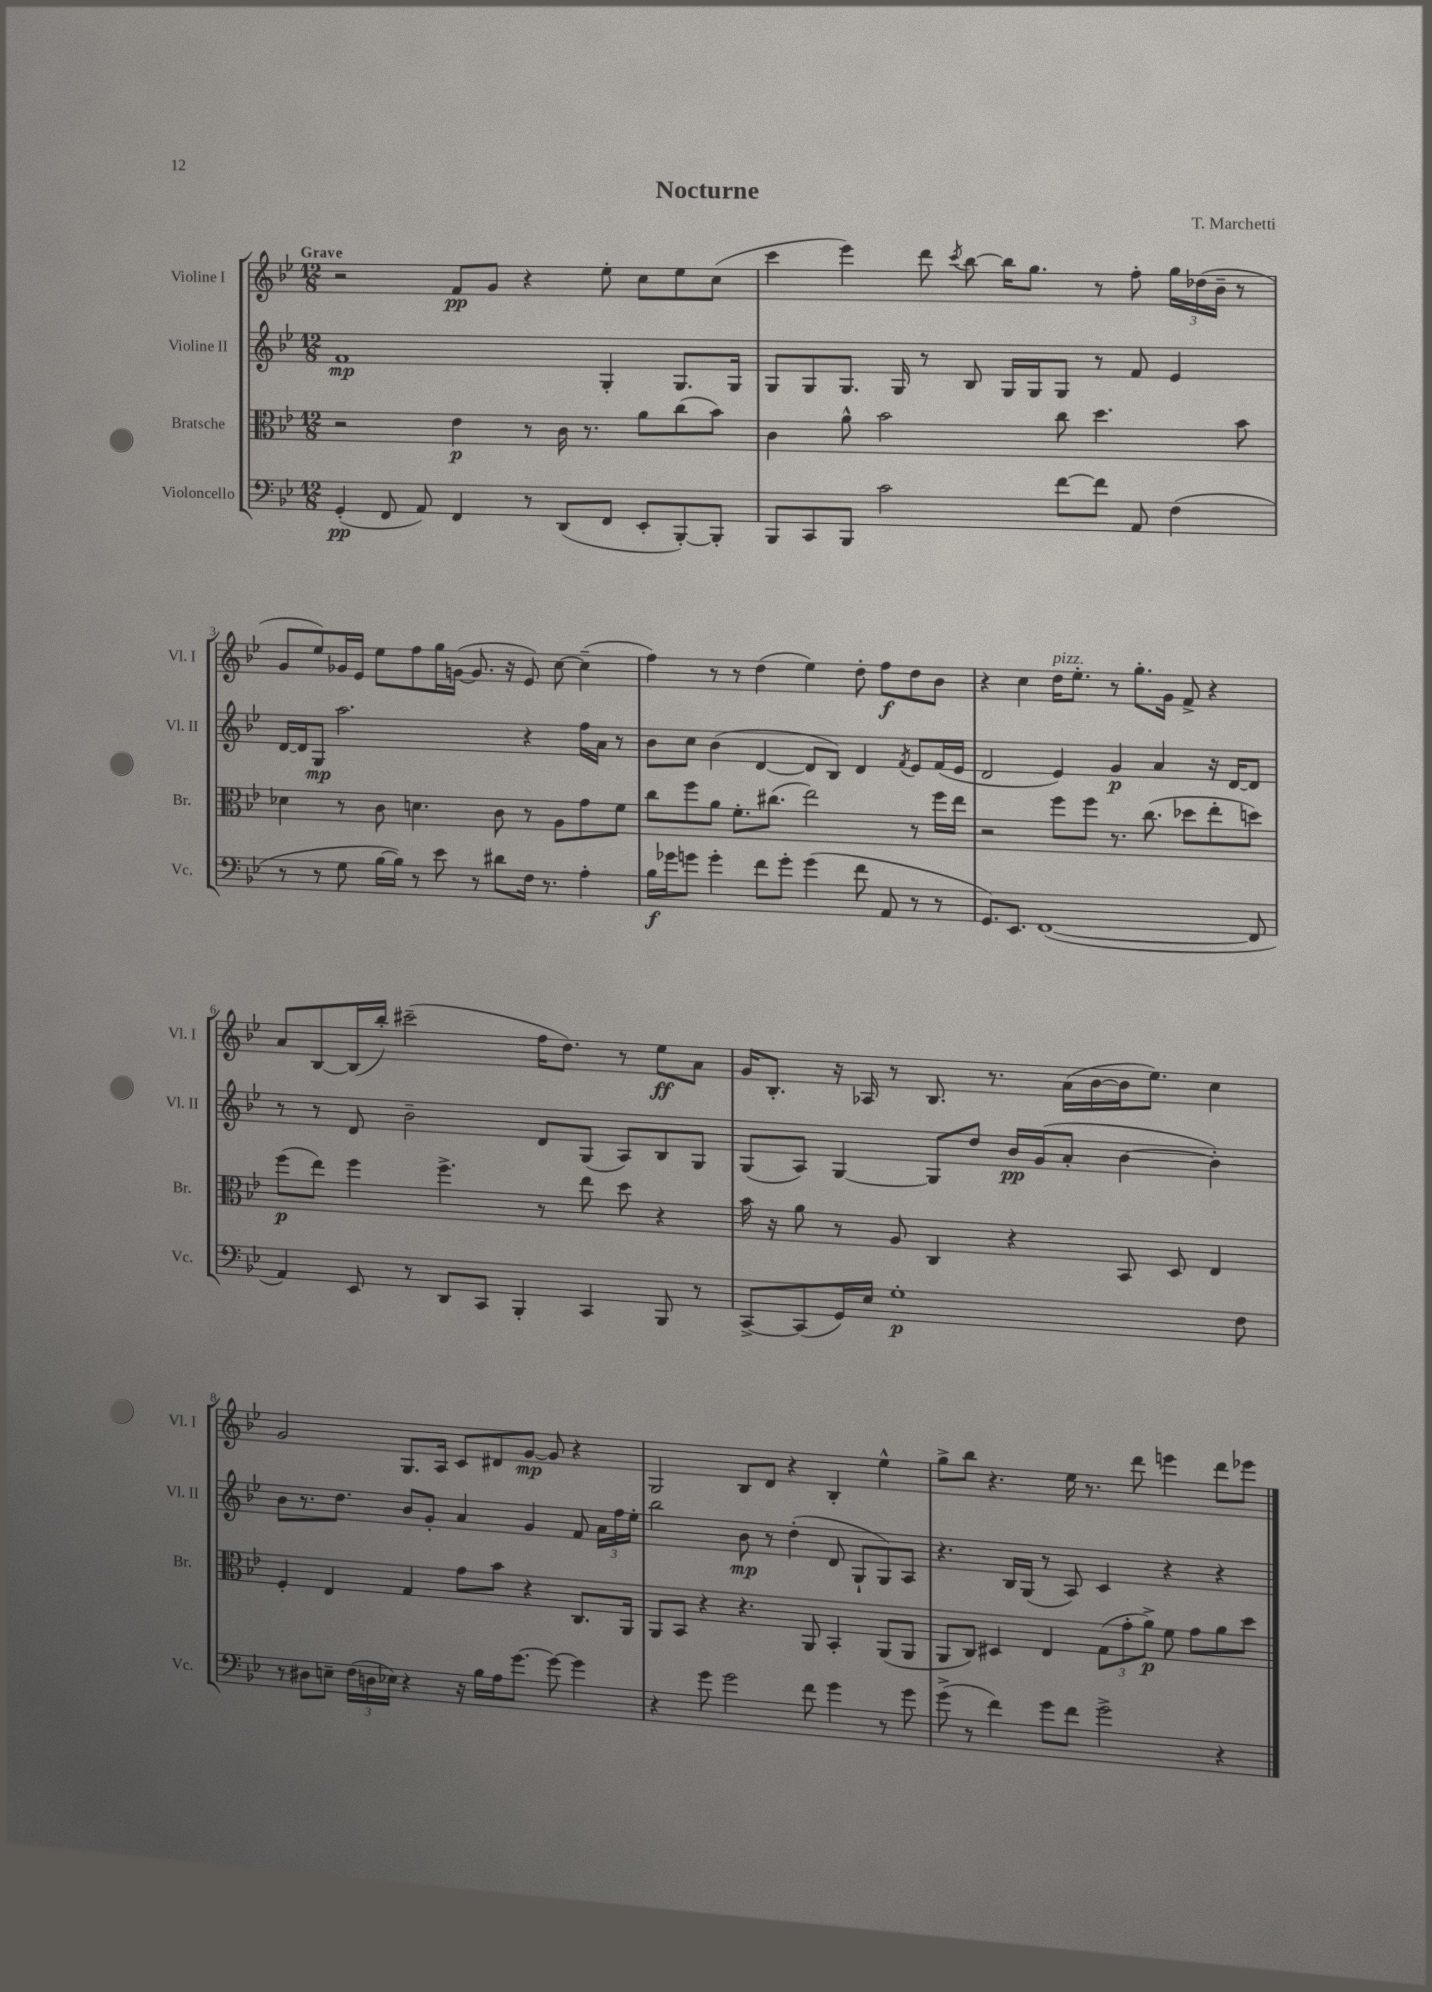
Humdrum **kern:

**kern	**kern	**kern	**kern
*staff4	*staff3	*staff2	*staff1
*clefF4	*clefC3	*clefG2	*clefG2
*k[b-e-]	*k[b-e-]	*k[b-e-]	*k[b-e-]
*M12/8	*M12/8	*M12/8	*M12/8
(4GG'/	2r	1f	2r
8FF/	.	.	.
8AA/)	.	.	.
4FF/	4e-\	.	8f/L
.	.	.	8g/J
8r	8r	.	4r
(8DD/L	16c\	.	.
.	8.r	.	.
8FF/J	.	4G'/	8ee-'\
8EE-'/L	8a\L	.	8cc\L
[8BBB-'/)	(8cc\	8.G/L	8ee-\
8BBB-'/]J	8b-\J)	.	(8cc\J
.	.	16G/Jk	.
=	=	=	=
8BBB-/L	4c\	8G/L	4ccc\
8CC/	.	8G/	.
8BBB-/J	8a^^\	8.G/J	4eee-\)
2c\	2b-\	.	.
.	.	16G/	.
.	.	8r	8ddd\
.	.	.	8qccc/
.	.	8B-/	[8bb-\
.	.	16G/LL	16bb-\]LK
.	.	16G/J	8.gg\J
[8f\L	8cc\	8G/J	.
8f\]J	4.dd\	8r	8r
8AA/	.	8f/	8ff'\
(4F\	.	4e-/	24gg\LL
.	.	.	(24dd-\
.	.	.	24b-~\JJ
.	8b-\	.	8r
=	=	=	=
8r	4d-\	[16d/LL	8g/L
.	.	16d/]J	.
8r	.	8G/J	8ee-/)
8G\	8r	2.aa\	16g-/L
.	.	.	16e-/JJ
[16B-\LL	8c\	.	8ee-\L
16B-\]JJ)	.	.	.
8r	4.d\	.	8ff\
8e-\	.	.	16gg\L
.	.	.	([16g\JJ
8r	.	.	8.g/]
8d#\L	8c\	.	.
.	.	.	16r
16F\Jk	8r	4r	8e-/)
8.r	.	.	.
.	8A\L	.	[8cc\
4A'\	8g\	16ff\LL	(4cc~\]
.	.	16a\JJ	.
.	8f\J	8r	.
=	=	=	=
16B-\LL	8cc\L	8b-\L	4ff\)
16g-\J	.	.	.
8g\J	8ff\	8cc\J	.
4g'\	8a\J	(4b-\	8r
.	8.f'\L	.	8r
8f\L	.	[4d/	(4dd\
.	(8.cc#\J	.	.
8g'\J	.	.	.
(4g\	2ee-\)	8d/]L	4ee-\)
.	.	8B-/J)	.
8f\	.	4d/	8dd'\
8AA/	.	.	8ff\L
.	.	8qf/	.
8r	8r	8e-/L	8dd\
8r	16ff\LL	(16f/L	8b-\J
.	16ee-\JJ	16e-/JJ	.
=	=	=	=
8.GG/L)	2r	2d/	4r
8.EE-/J	.	.	.
.	.	.	4cc\
([1FF	.	.	.
.	8ff\L	4e-/)	16dd\LK
.	.	.	8.ee-'\J
.	8ff\J	.	.
.	8.r	4g/	8r
.	.	.	8.gg'\L
.	(8.cc\	.	.
.	.	4a/	.
.	.	.	16g\Jk
.	8dd-\L	.	8f^/
.	8ee-'\	16r	4r
.	.	[16d/LK	.
8FF/]	8dd\J)	8d/]J	.
=	=	=	=
4AA/)	(8ff\L	8r	8a/L
.	8ee-\J)	8r	[8B-/
8EE-/	4ff\	8d/	(16B-/]L
.	.	.	16bb-'/JJ)
8r	.	2b-~\	(2ccc#~\
8DD/L	4.ff^\	.	.
8CC/J	.	.	.
4BBB-'/	.	.	.
.	8r	8d/L	16ff\LK
.	.	.	8.dd\J)
4CC/	8ee-\	(8G/J	.
.	8dd\	8A/L)	8r
8BBB-/	4r	8B-/	8ee-\L
8r	.	8G/J	8a\J
=	=	=	=
[8CC^/L	16b-\	(8G/L	16g/LK
.	16r	.	8.B-'/J
(8CC/]	8a\	8A/J)	.
16GG/L)	8r	[4G/	16r
16E-/JJ	.	.	16A-/
1G'	8A/	.	8r
.	4C/	8G/]L	8.B-/
.	.	8dd/J	.
.	.	.	8.r
.	4r	16b-/LL	.
.	.	(16g/J	.
.	.	8a'/J	(16a\LL
.	.	.	[16b-\
.	8BB-/	[4b-\	16b-\]J
.	.	.	8.ee-\J)
.	8D/	.	.
.	4E-/	4b-'\])	4cc\
8F\	.	.	.
=	=	=	=
8r	4F'/	8b-\L	2g/
8D#\L	.	8.r	.
8E~\J	4E-/	.	.
.	.	8.dd\J	.
(24F\LL	.	.	.
24D\	.	.	.
24E-\JJ)	.	.	.
4r	4G/	8b-/L	8.G/L
.	.	8g'/J	.
.	.	.	16A/Jk
16r	8g\L	4a/	8c/L
16B-\LL	.	.	.
16A\J	8b-\J	.	8d#/
[8.g\J	.	.	.
.	4r	4g/	[8g/J
8g\_	.	.	8g/]
4g\]	8.C/L	8f/	4r
.	.	24a\LL	.
.	.	24ff\	.
.	16AA/Jk	.	.
.	.	24ee-'\JJ	.
=	=	=	=
4r	8AA/L	2bb-\	2G/
.	8BB-/J	.	.
8g\	4r	.	.
2g\	.	.	.
.	4.r	8b-\	8B-/L
.	.	8r	8d/J
.	.	(4dd'\	4r
8f\	8AA/	.	.
4g\	4BB-'/	8d/	4B-'/
.	.	8G`/L	.
8r	(8AA/L	8G/)	4ee-^^\
8g\	8AA/J	8A/J	.
=	=	=	=
(8g^\	8AA/L	4.r	8gg^\L
8r	8C/J)	.	8bb-\J
4f\)	4D#/	.	4.r
.	.	16B-/LL	.
.	.	(16G/JJ	.
8g\L	4E-/	8r	.
8f\J	.	8A/)	16ee-\
.	.	.	8.r
2g^\	(12G\L	4c/	.
.	12g'\	.	.
.	.	.	8ddd\
.	12a^\J)	.	.
.	8f\	4r	4eee\
.	8g\L	.	.
4r	8a\	4r	8ddd\L
.	8dd\J	.	8eee-\J
==	==	==	==
*-	*-	*-	*-
